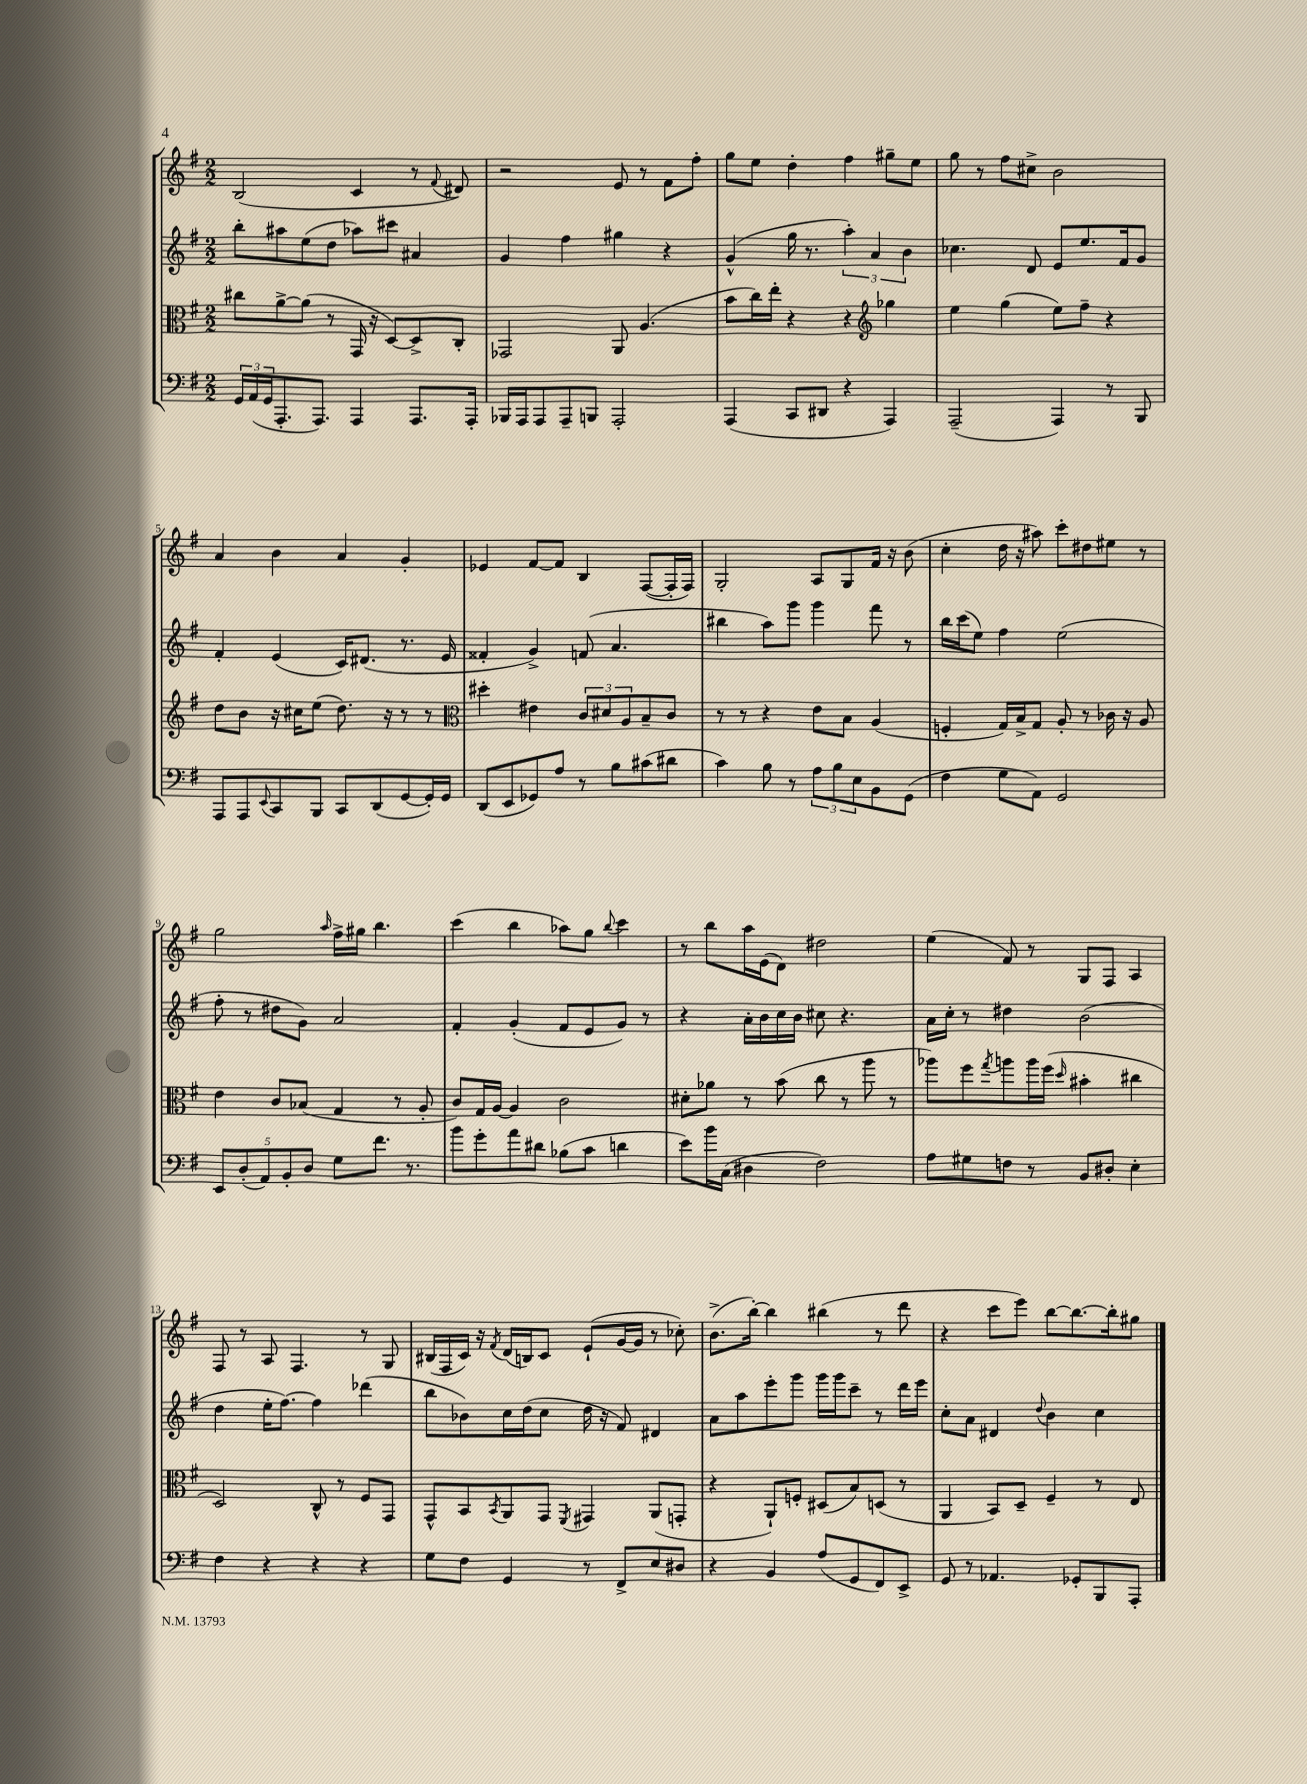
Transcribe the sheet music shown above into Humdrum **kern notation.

**kern	**kern	**kern	**kern
*staff4	*staff3	*staff2	*staff1
*clefF4	*clefC3	*clefG2	*clefG2
*k[f#]	*k[f#]	*k[f#]	*k[f#]
*M2/2	*M2/2	*M2/2	*M2/2
24GG/LL	8cc#\L	8bb'\L	(2B/
(24AA/	.	.	.
24GG/J	.	.	.
8.AAA'/	[8a^\	8aa#\	.
.	(8a\]J	(8ee\	.
8.AAA/J)	.	.	.
.	8r	8dd\J	.
4AAA/	16GG/	8aa-\L)	4c/
.	16r	.	.
.	[8D/L)	8ccc#\J	.
8.AAA/L	8D^/]	4a#/	8r
.	.	.	8qqf#/
.	8C'/J	.	8d#/)
16AAA'/Jk	.	.	.
=	=	=	=
16BBB-/LL	2GG-/	4g/	2r
16AAA/J	.	.	.
8AAA/	.	.	.
8AAA~/	.	4ff#\	.
8BBB/J	.	.	.
2AAA'/	8AA/	4gg#\	8e/
.	(4.A/	.	8r
.	.	4r	8f#\L
.	.	.	8ff#'\J
=	=	=	=
(4AAA/	8b\L	(4g^^/	8gg\L
.	16cc\L)	.	8ee\J
.	16ee'\JJ	.	.
8CC/L	4r	16gg\	4dd'\
.	.	8.r	.
8DD#/J	.	.	.
4r	4r	6aa'\)	4ff#\
.	.	6a/	.
*	*clefG2	*	*
4AAA/)	4gg-\	.	8gg#~\L
.	.	6b\	.
.	.	.	8ee\J
=	=	=	=
(2AAA~/	4ee\	4.cc-\	8gg\
.	.	.	8r
.	(4gg\	.	8ff#\L
.	.	8d/	8cc#^\J
4AAA/)	8ee\L)	8e/L	2b\
.	8ff#~\J	8.ee/	.
8r	4r	.	.
.	.	16f#/k	.
8BBB/	.	8g/J	.
=	=	=	=
8AAA/L	8dd\L	4f#'/	4a/
8AAA/	8b\J	.	.
8qqEE/	.	.	.
8CC/	16r	(4e/	4b\
.	16cc#\LK	.	.
8BBB/J	(8ee\J	.	.
8CC/L	8.dd\)	16c/LK)	4a/
.	.	(8.d#/J	.
(8DD/	.	.	.
.	16r	.	.
[8GG/	8r	8.r	4g'/
16GG'/]L)	8r	.	.
16GG/JJ	.	16e/	.
=	=	=	=
*	*clefC3	*	*
(8DD/L	4dd#'\	4f##'/	4e-/
8EE/	.	.	.
8GG-/)	4e#\	4g^/)	[8f#/L
8A/J	.	.	8f#/]J
8r	12c/L	(8f/	4B/
.	12d#/	.	.
8B\L	.	4.a/	.
.	12A/	.	.
(8c#\	8B~/	.	([8F#/L
8d#\J	8c/J	.	16F#'/]L
.	.	.	16F#/JJ)
=	=	=	=
4c\)	8r	4bb#\	2G'/
.	8r	.	.
8B\	4r	8aa\L)	.
8r	.	8ggg\J	.
12A\L	8e\L	4ggg\	8A/L
12B\	.	.	.
.	8B\J	.	8G/
12E\	.	.	.
8BB\	(4A/	8fff#\	16f#/Jk
.	.	.	16r
(8GG\J	.	8r	(8b\
=	=	=	=
4F#\	4F'/	16bb\LL	4cc'\
.	.	(16ccc\J	.
.	.	8ee\J)	.
8G\L	16G/LL)	4ff#\	16dd\
.	16B^/J	.	16r
8AA\J)	8G/J	.	8aa#\)
2GG/	8A'/	(2ee\	8ccc'\L
.	8r	.	8dd#\
.	16c-\	.	8ee#\J
.	16r	.	.
.	8A/	.	8r
=	=	=	=
10EE/L	4e\	8ff#'\	2gg\
(10D'/	.	.	.
.	.	8r	.
10AA/)	.	.	.
.	8c/L	8dd#\L	.
10BB'/	.	.	.
.	(8B-/J	8g\J)	.
10D/J	.	.	.
.	.	.	16qqaa/
8G\L	4G/	2a/	16ff#^\LL
.	.	.	16gg#\JJ
8.f#\J	.	.	4.bb\
.	8r	.	.
8.r	.	.	.
.	8A'/	.	.
=	=	=	=
8b\L	8c/L)	4f#'/	(4ccc\
8g'\	16G/L	.	.
.	[16A/JJ	.	.
8a\	4A/]	(4g'/	4bb\
8d#\J	.	.	.
(8B-\L	2c\	8f#/L	8aa-\L)
8c\J	.	8e/	8gg\J
.	.	.	8qqbb/
4d\	.	8g/J)	4ccc\
.	.	8r	.
=	=	=	=
8e\L)	8d#'\L	4r	8r
16b\L	8a-\J	.	8bb\L
(16C\JJ	.	.	.
4D#\	8r	16a'\LL	16aa\L
.	.	16b\	(16e\J
.	(8b\	16cc\	8d\J)
.	.	16b\JJ	.
2F#\)	8cc\	8cc#\	2dd#\
.	8r	4.r	.
.	8aa\	.	.
.	8r	.	.
=	=	=	=
8A\L	8aa-\L)	16a\LL	(4ee\
.	.	16cc'\JJ	.
8G#\	8ff#\	8r	.
.	8qgg/	.	.
8F\J	8aa\	4dd#\	8f#/)
8r	16aa\L	.	8r
.	(16ff#\JJ	.	.
.	16qqdd/	.	.
8BB/L	4b#'\	(2b\	8G/L
8D#'/J	.	.	8F#/J
4E'\	4cc#\	.	4A/
=	=	=	=
4F#\	2D/)	4dd\	8F#/
.	.	.	8r
4r	.	16ee'\LK	8A/
.	.	[8.ff#\J)	.
.	.	.	4.F#/
4r	8C^^/	4ff#\]	.
.	8r	.	.
4r	8F#/L	(4ddd-\	8r
.	8GG/J	.	8G/
=	=	=	=
8G\L	8GG^^/L	8bb\L	(16B#/LL
.	.	.	16F#/
8F#\J	8BB/	8b-\)	16c/JJ)
.	.	.	16r
.	8qBB/	.	8qf#/
4GG/	8AA/	16cc\L	(16d/LL
.	.	(16dd\J	16B/J)
.	8GG/J	8cc\J	8c/J
.	8qFF#/	.	.
8r	4GG#/	16dd\	(8e`/L
.	.	16r	.
8FF#^/L	.	8f#/)	[16g/L
.	.	.	16g/]JJ
8E/	(8AA/L	4d#/	8r
8D#/J	8GG'/J	.	8cc-'\)
=	=	=	=
4r	4r	8a\L	(8.b^\L
.	.	8aa\	.
.	.	.	[16bb'\Jk)
4BB/	8AA`/L)	8eee'\	4bb\]
.	8F'/J	8ggg\J	.
(8A/L	(8D#/L	16ggg\LL	(4bb#\
.	.	16ggg\J	.
8GG/	8B/)	8ccc~\J	.
8FF#/)	(8D/J	8r	8r
8EE^/J	8r	16ddd\LL	8ddd\
.	.	16eee\JJ	.
=	=	=	=
8GG/	4AA/	8cc'\L	4r
8r	.	8a\J	.
4.AA-/	8BB/L)	4d#/	8ccc\L
.	8D~/J	.	8eee\J)
.	.	8qqdd/	.
.	4F#~/	4b\	[8bb\L
8GG-'/L	.	.	8.bb\_
8BBB/	8r	4cc\	.
.	.	.	16bb'\]k
8AAA'/J	8E/	.	8gg#\J
==	==	==	==
*-	*-	*-	*-
